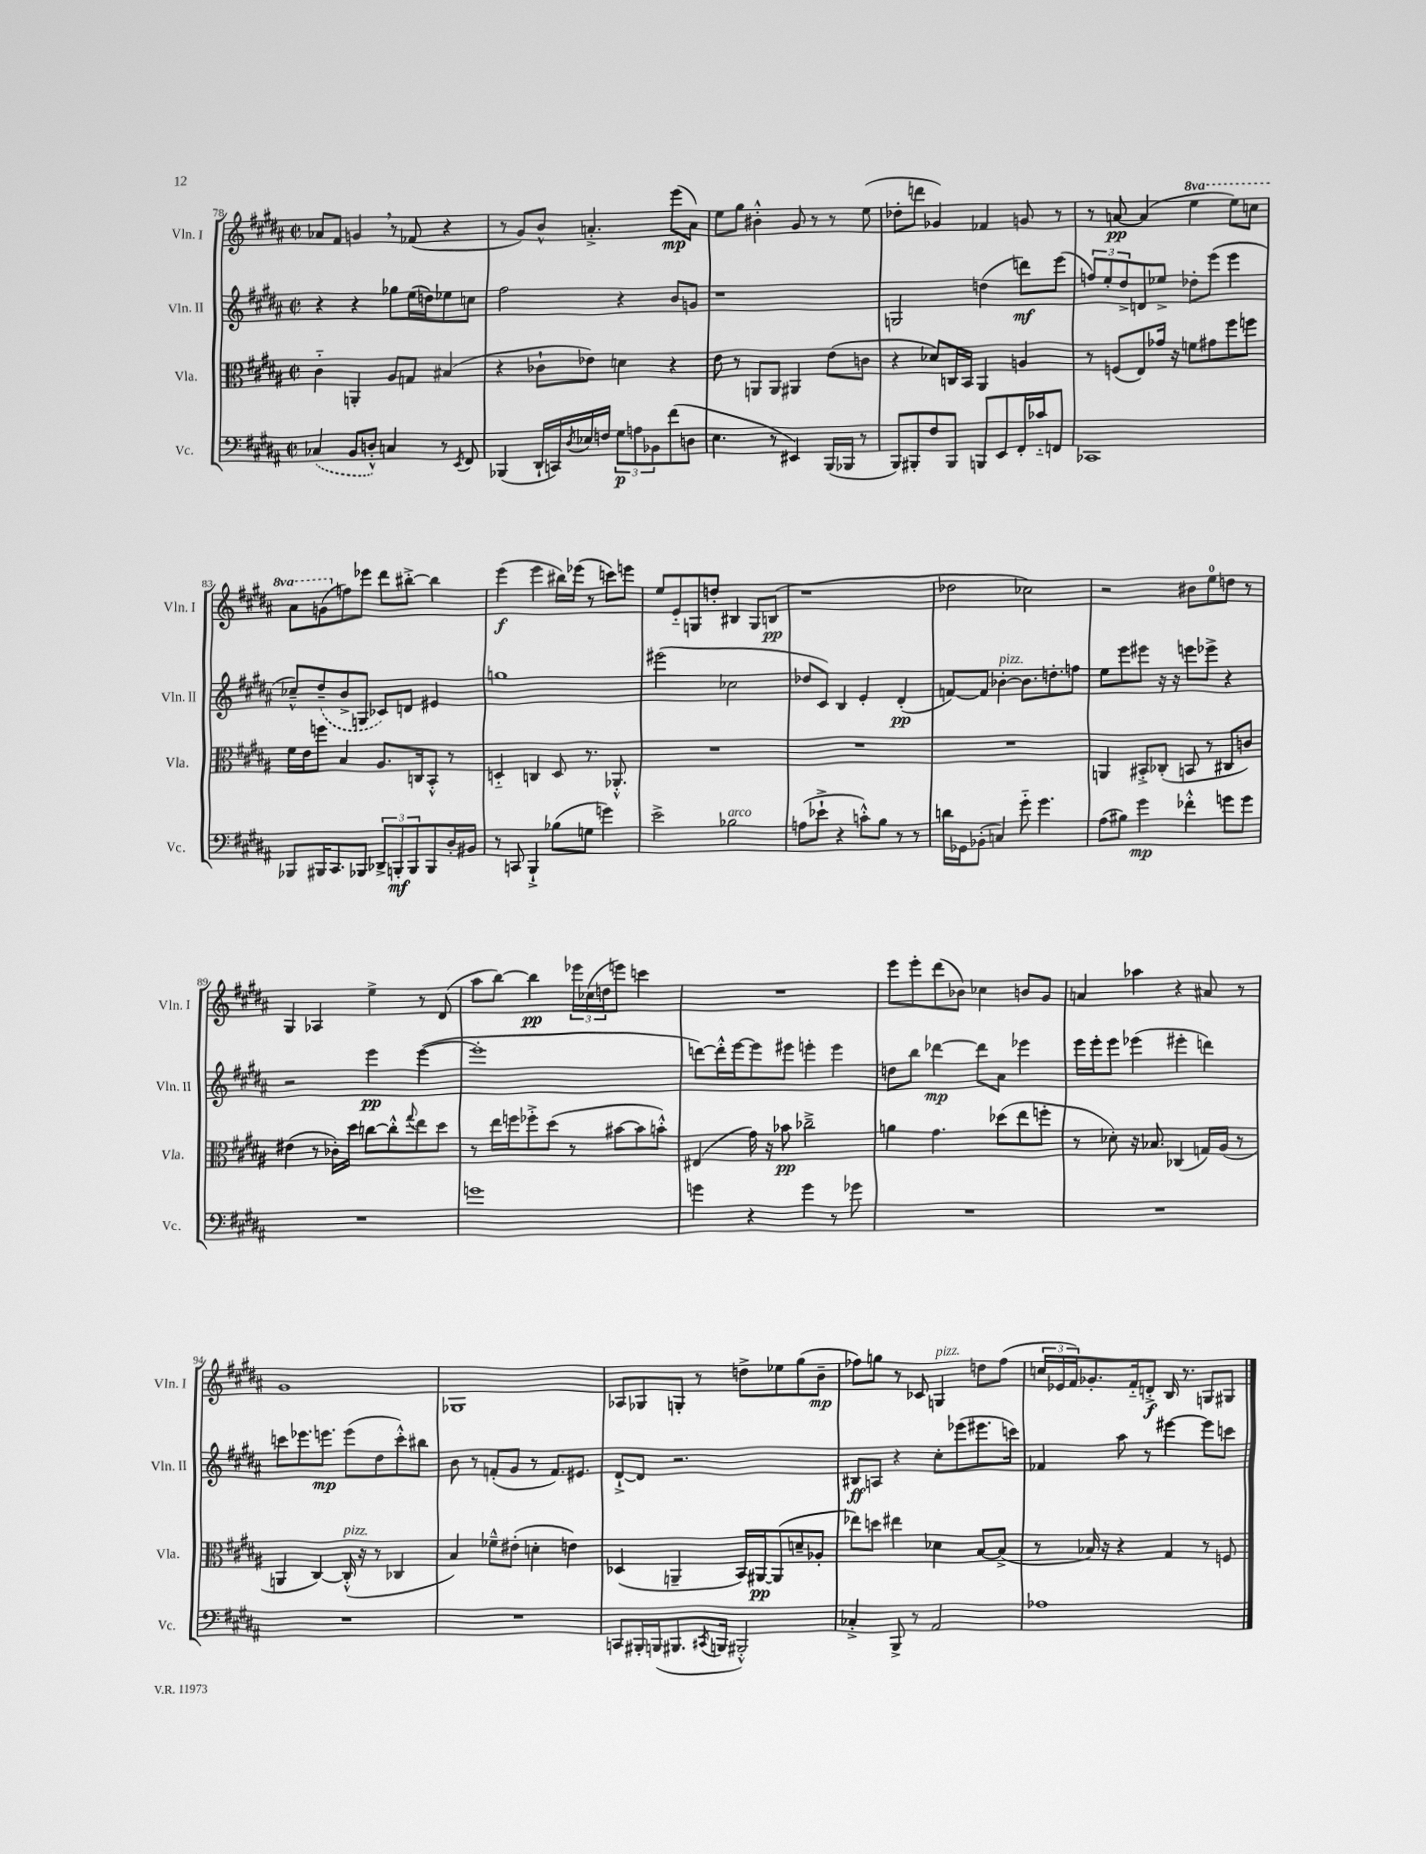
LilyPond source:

<<
\new StaffGroup <<
\new Staff = "s0" \with { instrumentName = "Vln. I" shortInstrumentName = "Vln. I" } {
    \clef treble \key b \major \defaultTimeSignature \time 2/2 \set Staff.ottavationMarkups = #ottavation-simple-ordinals
    aes'8 fis'8 g'4 \breathe r8 fes'8( r4 |
    r8 gis'8) b'8-^ a'4.-.-> e'''8\mp( a'8) |
    e''8 gis''8 bis'4-.-^ gis'8 r8 r8 e''8( |
    des''8-. d'''8 ges'4) fes'4 g'8 r8 |
    r8 a'8~\pp a'4( \ottava #1 e'''4 e'''8) c'''8 |
    ais''8 g''8( \ottava #0 f''8) ees'''8 dis'''8 bis''8~-.-> bis''4 |
    e'''4\f( e'''4 bis''16) ees'''16( r8 c'''8) e'''8 |
    e''8 e'8-_ g8 d''8-. bis4 g8 b8\pp( |
    r1 |
    des''2 ces''2) |
    r2 bis'8 e''8-0 d''8 r8 |
    gis4 aes4 e''4-> r8 dis'8( |
    ais''8 b''8~) b''4\pp \tuplet 3/2 { ees'''16 ces''16( d''16 } e'''8) c'''4 |
    R1 |
    e'''8 e'''8-. dis'''8( bes'8) ces''4 b'8 gis'8 |
    a'4 aes''4 r4 ais'8 r8 |
    gis'1 |
    ges1 |
    aes8 ges8 g8-. r8 d''8-> ees''8 gis''8( b'8--\mp |
    fes''8) g''8 r8 ces'8 g4^\markup { \italic "pizz." } d''8 fes''8( |
    \tuplet 3/2 { c''16 ees'16 fis'16) } ges'8.-. fis'16-_ d'8-.->\f b16 r8. g8 gis8 \bar "|." |
}
\new Staff = "s1" \with { instrumentName = "Vln. II" shortInstrumentName = "Vln. II" } {
    \clef treble \key b \major \defaultTimeSignature \time 2/2
    r4 r4 ges''8 e''16( d''16) ees''8 c''8 |
    fis''2 r4 b'8 g'8 |
    r1 |
    g2 d''4( d'''8\mf) e'''8( |
    \tuplet 3/2 { f''8) e''8-. dis''8-> } d'8 ees''8-> des''8-. e'''8( e'''4 |
    ces''8---^) \once \slurDashed dis''8--( b'8-> g8 ces'8) d'8 eis'4 |
    g''1 |
    eis'''2( ces''2 |
    des''8 cis'8) b4 e'4-. dis'4-.\pp( |
    f'8~) f'8 bes'4~-.^\markup { \italic "pizz." } bes'8. d''8.-. f''8 |
    e''8 e'''8 eis'''8 r16 r16 e'''8 ees'''8-> r4 |
    r2 e'''4\pp e'''4~( |
    e'''1-. |
    d'''8~) d'''16-.-^ e'''16~ e'''8 eis'''8 e'''4-. e'''4 |
    d''8 b''8 des'''4~\mp des'''8 ais'8 ees'''4 |
    e'''16 e'''16-. e'''8 ees'''4( eis'''4-. d'''4) |
    c'''8 ees'''8. e'''8.\mp e'''8( dis''8 c'''8-.-^) bis''8 |
    b'8 r8 f'8-.( gis'8 r8 f'8.) eis'8. |
    dis'8~-!-> dis'8 r2. |
    bis8\ff a8 r4 cis''8-. ees'''8( eis'''8. c'''16) |
    fes'4 ais''8 r8 eis'''4~ eis'''8 c'''8 \bar "|." |
}
\new Staff = "s2" \with { instrumentName = "Vla." shortInstrumentName = "Vla." } {
    \clef alto \key b \major \defaultTimeSignature \time 2/2
    cis'4-_ a,4-. ais8 g8 bis4( |
    r4 ces'8-! ees'8) d'4 r4 |
    e'8 r8 a,8 a,8 ais,4 e'8( c'8 |
    r4 des'8) c16 b,16 ais,4 a4 |
    r8 f8( e8) ges'16 r16 f'8 gis'8 fis''8 f''8 |
    fis'16 e'16 f''8 b4 ais8. c16 b,8-.-^ r8 |
    d4-_ c4 d8 r8. aes,8.-.-^ |
    R1 |
    R1 |
    R1 |
    a,4 bis,8-.-> ces8-.( b,8 r8 cis8 c'8) |
    eis'4( r8 ces'16-.) dis''16 c''8~ c''8-.-^ \appoggiatura { gis''8 } e''8 dis''8 |
    r8 e''16 f''16 fes''8-.-> dis''8( r8 bis'8~ bis'8 b'8-.-^) |
    eis4( gis'16) r16 bes'8\pp ces''2---> |
    a'4 gis'4. des''8( e''8 f''8-. |
    r8 des'8-.) r16 bes8. ces4( g16) ais16( r8 |
    a,4 cis4~) cis16-.-^^\markup { \italic "pizz." }( r16 r8 ces4 |
    b4) fes'8---^ eis'8-.( d'4-. e'4) |
    des4( a,4-- b,16) ais,16~\pp ais,8( d'8-- aes8-. |
    ees''8) d''8 eis''4 des'4 b8~ b8->( |
    r8 bes16) r16 r4 gis4 r8 f8 \bar "|." |
}
\new Staff = "s3" \with { instrumentName = "Vc." shortInstrumentName = "Vc." } {
    \clef bass \key b \major \defaultTimeSignature \time 2/2
    \once \slurDashed ces4( b,8 d8-.-^) c4 r8 \acciaccatura { e,8 } fis,8 |
    bes,,4( dis,16-! c,16) \acciaccatura { dis8 } ees16 f16 \tuplet 3/2 { gis8\p a8 bes,8 } fis'8( d8 |
    e4. r8 eis,4) b,,16( bes,,16 r8 |
    b,,8) bis,,8-. fis8 bis,,8 b,,8 e,8 fis,16-. ces'16-_ f,8 |
    ces,1 |
    bes,,8 bis,,16 cis,8. bes,,8 \tuplet 3/2 { des,8-> b,,8-.\mf b,,8 } b,,8 dis16-. bis,16 |
    r8 c,8 b,,4-!-> bes8( g8 g'4) |
    e'2-> bes2^\markup { \italic "arco" } |
    a8( ees'8-!-> r4 c'8-.-^) b8 r8 r8 |
    d'16 ges,16 bes,8-.( c4) gis'8-_ gis'4. |
    ais8( bis8) gis'4\mp fes'4-.-^ g'8 g'8 |
    R1 |
    g'1 |
    g'4 r4 g'4 r8 ges'8 |
    R1 |
    R1 |
    R1 |
    R1 |
    c,8 bis,,16-. b,,16( bis,,8. \acciaccatura { cis,8 } b,,16 bis,,2-.-^) |
    ces4-.-> b,,8-> r8 ais,2 |
    aes1 \bar "|." |
}
>>
>>
\layout { \context { \Score currentBarNumber = #78 } }
